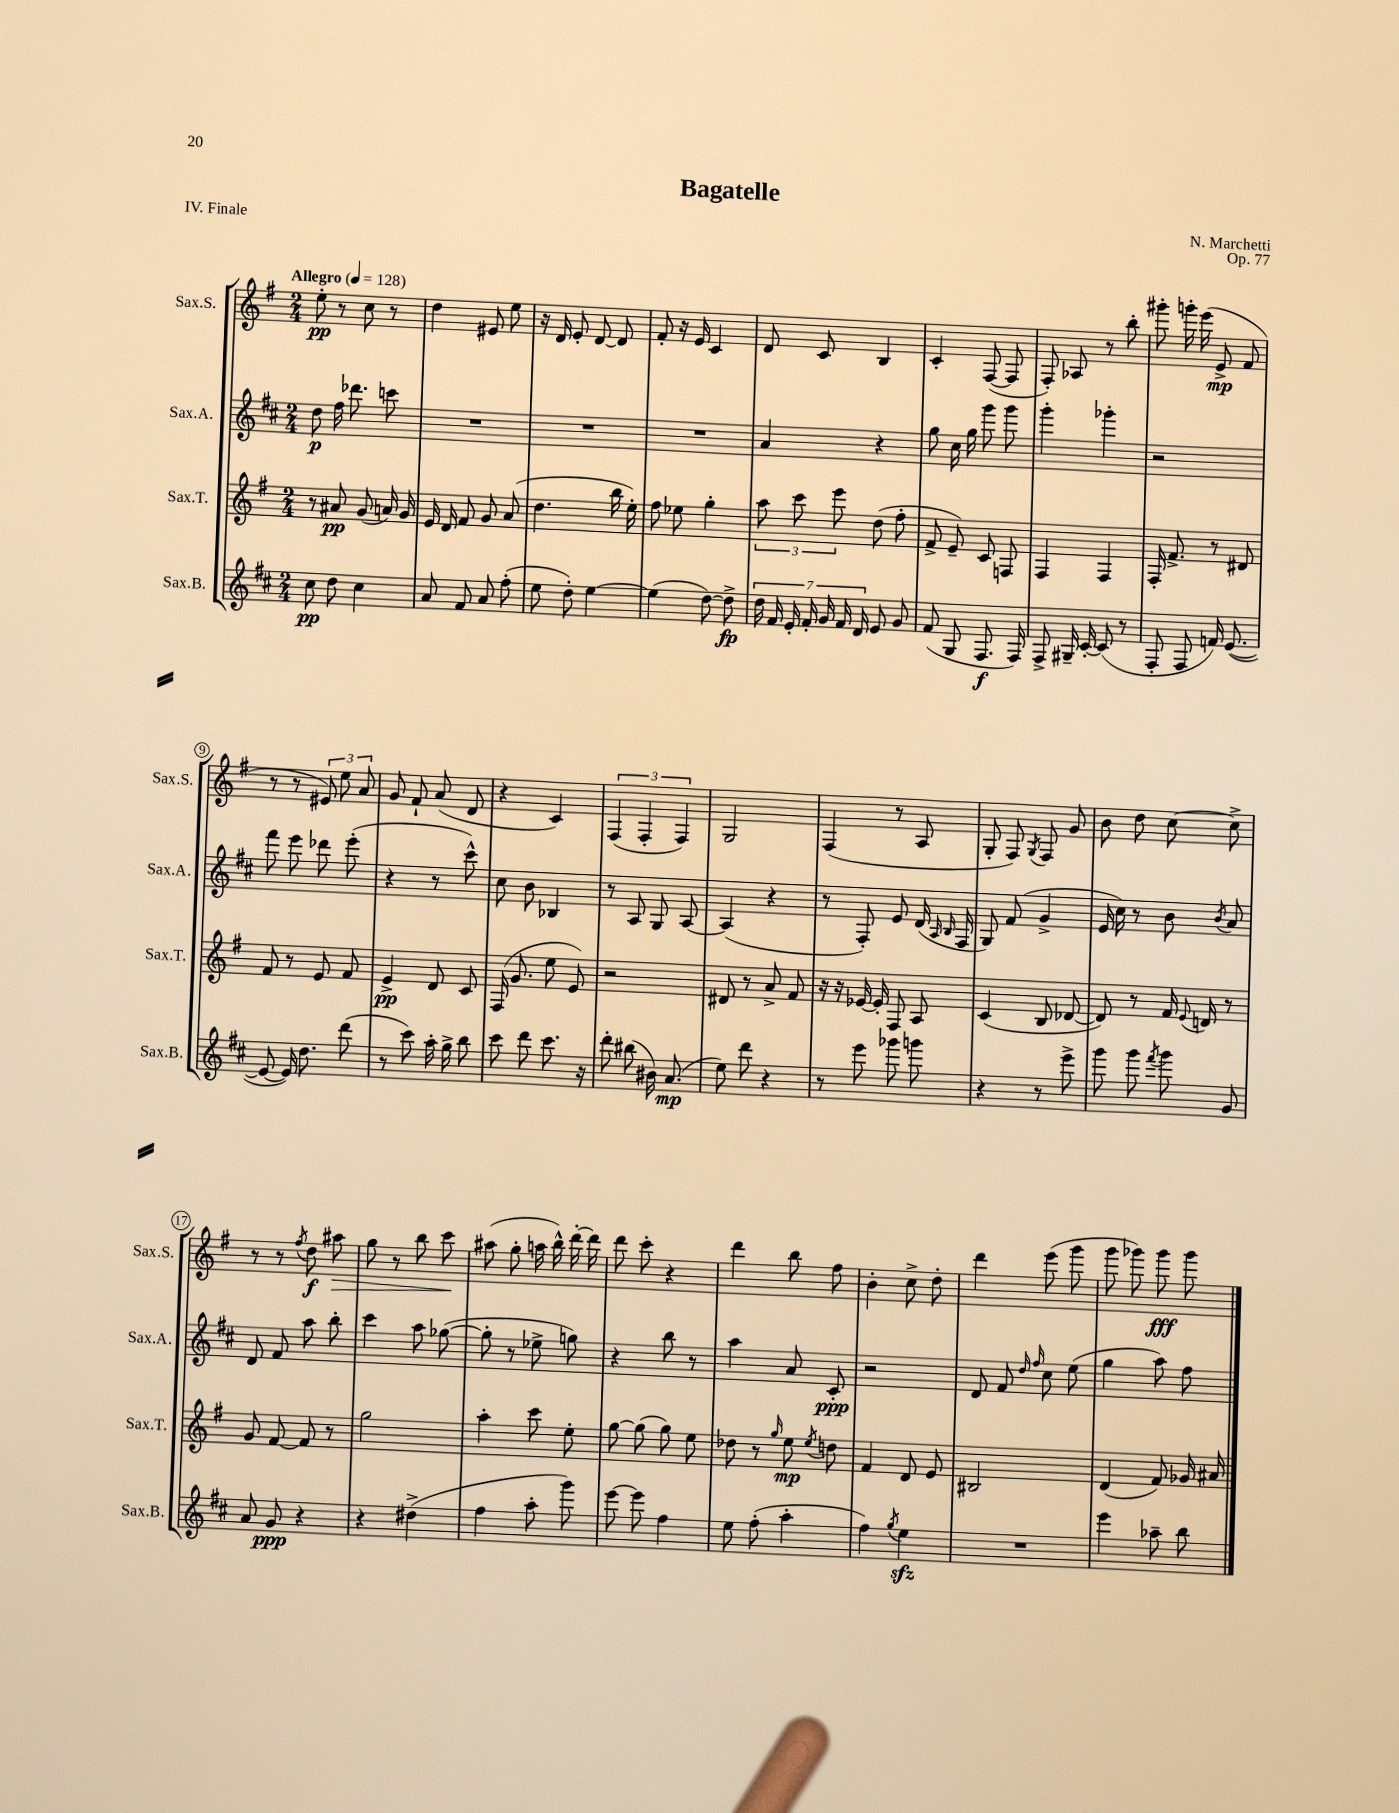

**kern	**kern	**kern	**kern
*staff4	*staff3	*staff2	*staff1
*clefG2	*clefG2	*clefG2	*clefG2
*k[f#c#]	*k[f#]	*k[f#c#]	*k[f#]
*M2/4	*M2/4	*M2/4	*M2/4
*MM128	*MM128	*MM128	*MM128
8cc#\	8r	8dd\	8ee'\
8dd\	8a#/	16ff#\	8r
.	.	8.ddd-\	.
4cc#\	(8g/	.	8cc\
.	16a/)	8ccc\	8r
.	16g/	.	.
=	=	=	=
8a/	16e/	2r	4dd\
.	16d/	.	.
8f#/	8f#/	.	.
8a/	8g/	.	8e#/
(8ff#'\	(8a/	.	8ee\
=	=	=	=
8ee\	4.dd\	2r	16r
.	.	.	16d/
8dd'\)	.	.	8e'/
[4ee\	.	.	[8d/
.	16bb\	.	8d/]
.	16ee'\)	.	.
=	=	=	=
(4ee\]	8ff#\	2r	8f#'/
.	8ee-\	.	16r
.	.	.	16e/
[8dd\)	4gg'\	.	4c/
8dd^\]	.	.	.
=	=	=	=
28dd\	12aa\	4a/	8d/
28f#/	.	.	.
28e'/	.	.	.
.	12ccc\	.	.
28f#'/	.	.	.
.	.	.	8c/
28g/	.	.	.
.	12eee\	.	.
28f#/	.	.	.
28d/	.	.	.
8e/	(8dd\	4r	4B/
8g/	8ff#'\	.	.
=	=	=	=
(8f#/	8f#^/	8gg\	4c'/
8G/	8e~/)	16cc#\	.
.	.	16gg\	.
8.F#/	8c/	8ggg\	([8F#/
.	8F/	8ggg\	8F#/]
16F#/)	.	.	.
=	=	=	=
8F#^/	4F#/	4ggg'\	8F#'/)
16G#~/	.	.	8A-/
[16c#'/	.	.	.
(8c#/]	4F#/	4ggg-'\	8r
8r	.	.	8bb'\
=	=	=	=
8F#'/	16F#'/	2r	8ggg#'\
.	8.f#^/	.	.
8F#/	.	.	16ggg'\
.	.	.	(16eee\
16f/)	8r	.	8e^/
([8.e/	.	.	.
.	8d#/	.	8f#/
=	=	=	=
8e/_	8f#/	8fff#\	8r
16e/])	8r	8eee\	8r
8.dd\	.	.	.
.	8e/	8ddd-\	12e#/)
.	.	.	12ee\
(8ddd\	8f#/	(8eee'\	.
.	.	.	12a/
=	=	=	=
8r	4e^/	4r	8g/
8ccc#\)	.	.	8f#`/
16aa'\	8d/	8r	(8a/
16gg^\	.	.	.
8bb\	8c/	8ccc#^^\)	8d/
=	=	=	=
8ccc#\	(16F#/	8cc#\	4r
.	8.g/	.	.
8ddd\	.	8b\	.
8.ccc#\	8ee\	4B-/	4c/)
.	8e/)	.	.
16r	.	.	.
=	=	=	=
8ddd'\	2r	8r	(6F#/
(8bb#\	.	8A/	.
.	.	.	6F#'/
16b#\)	.	8G/	.
(8.a/	.	.	.
.	.	.	6F#/)
.	.	[8A/	.
=	=	=	=
8ee\)	8d#/	(4A/]	2G/
8ddd\	8r	.	.
4r	8a^/	4r	.
.	8f#/	.	.
=	=	=	=
8r	16r	8r	(4F#/
.	16r	.	.
8eee\	[16e-/	8F#'/)	.
.	16e-'/]	.	.
8ggg-\	8F#/	8e/	8r
8ggg\	8A/	(16d/	8A/
.	.	16qqA/	.
.	.	16qqB/	.
.	.	16F#/	.
=	=	=	=
4r	(4c/	8G/)	8G'/
.	.	(8f#/	8F#/)
.	.	.	8qG/
8r	8B/	4g^/	8F#/
8eee^\	[8d-/	.	8g/
=	=	=	=
8ggg\	8d-/])	16e/	8b\
.	.	16cc#\)	.
8ggg\	8r	8r	8dd\
8qfff#/	.	.	.
8ggg\	16f#/	8b\	[8cc\
.	8qqe/	.	.
.	16d/	.	.
.	.	8qb/	.
8g/	8r	8a/	8cc^\]
=	=	=	=
8a/	8g/	8d/	8r
8g/	[8f#/	8f#/	8r
.	.	.	8qff#/
4r	8f#/]	8aa\	8dd\
.	8r	8bb'\	8aa#\
=	=	=	=
4r	2gg\	4ccc#\	8gg\
.	.	.	8r
(4dd#^\	.	8aa\	8bb\
.	.	([8gg-\	8ccc\
=	=	=	=
4ff#\	4aa'\	8gg-'\]	(8aa#\
.	.	8r	8gg'\
8aa'\	8ccc\	8ee-^\	16aa\
.	.	.	16bb^^\)
8ggg\)	8ee'\	8gg\)	[16ddd'\
.	.	.	16ddd\]
=	=	=	=
[8eee\	[8gg\	4r	8ddd\
8eee\]	(8gg\]	.	8ccc'\
4ff#\	8gg\)	8bb\	4r
.	8ee\	8r	.
=	=	=	=
8ee\	8dd-\	4aa\	4ddd\
(8ff#'\	8r	.	.
.	16qqgg/	.	.
4aa'\	8ee\	8a/	8bb\
.	8qee/	.	.
.	8dd\	8c#'/	8ff#\
=	=	=	=
4ff#\)	4f#/	2r	4b'\
8qgg/	.	.	.
4ee\	8d/	.	8cc^\
.	8e/	.	8dd'\
=	=	=	=
2r	2B#/	8d/	4ddd\
.	.	8f#/	.
.	.	16qqdd/	.
.	.	16qqff#/	.
.	.	8cc#\	(8eee\
.	.	(8ee\	8ggg\
=	=	=	=
4eee\	(4d/	4gg\	8ggg\
.	.	.	8ggg-\)
8aa-~\	8f#/)	8aa\)	8ggg-\
8bb\	16g-/	8ff#\	8ggg-\
.	16a#/	.	.
==	==	==	==
*-	*-	*-	*-
